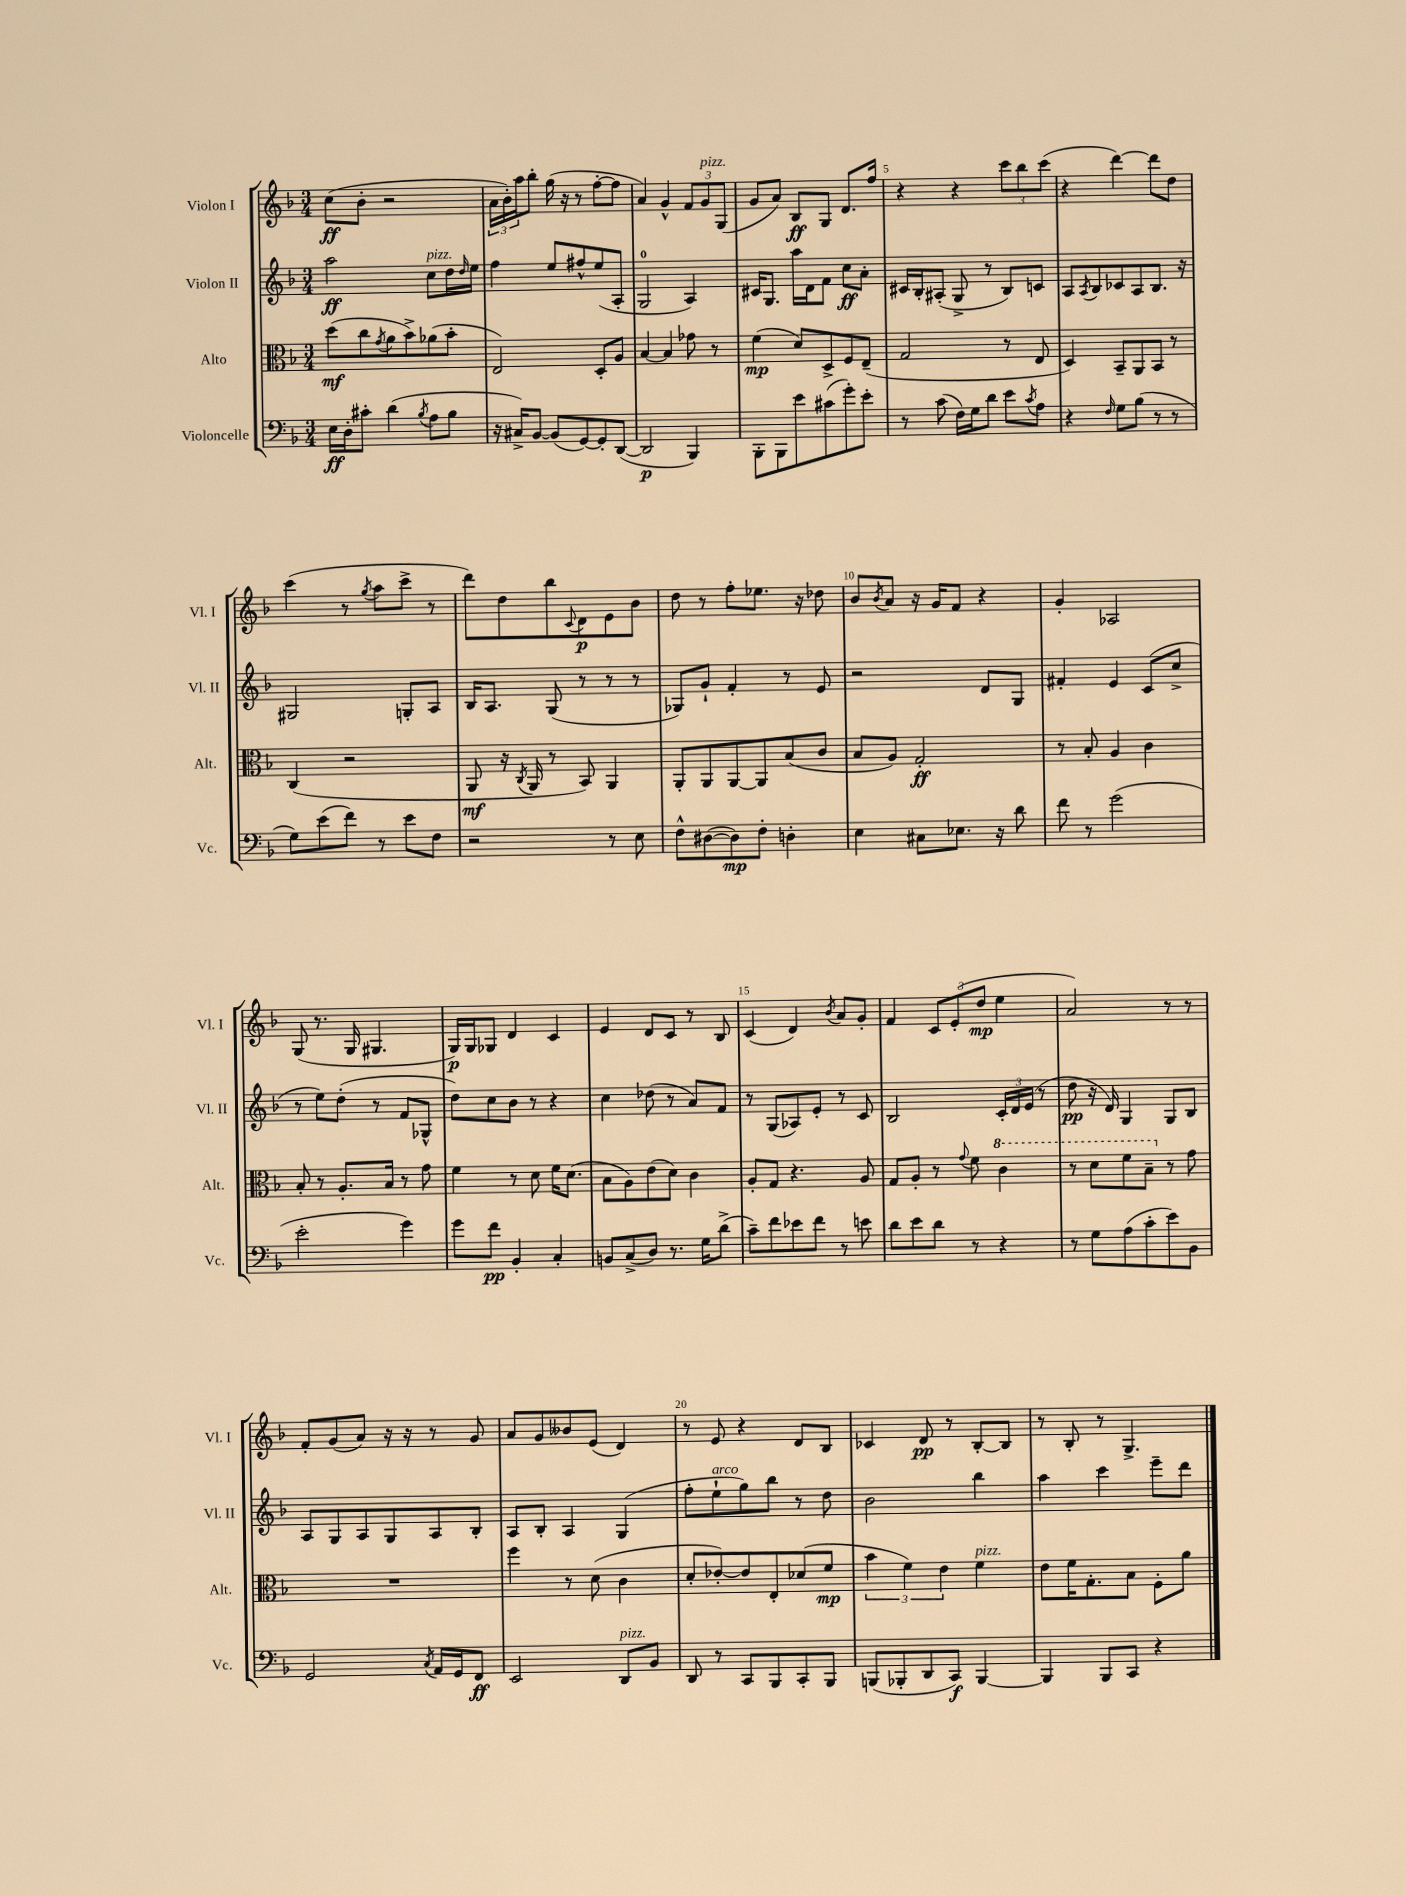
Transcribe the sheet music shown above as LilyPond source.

<<
\new StaffGroup <<
\new Staff = "s0" \with { instrumentName = "Violon I" shortInstrumentName = "Vl. I" } {
    \clef treble \key f \major \numericTimeSignature \time 3/4
    c''8\ff( bes'8-. r2 |
    \tuplet 3/2 { a'16 bes'16-.) a''16 } bes''8-. g''16( r16 r8 f''8~-. f''8 |
    a'4) g'4-^ \tuplet 3/2 { f'8 g'8^\markup { \italic "pizz." } g8( } |
    g'8 a'8) bes8\ff g8 d'8. f''16 |
    r4 r4 \tuplet 3/2 { c'''8 bes''8 c'''8( } |
    r4 d'''4~) d'''8 d''8 |
    c'''4( r8 \acciaccatura { g''8 } a''8 c'''8-> r8 |
    d'''8) d''8 bes''8 \appoggiatura { c'8 } d'8\p e'8 bes'8 |
    d''8 r8 f''8-. ees''8. r16 des''8 |
    bes'8 \acciaccatura { bes'8 } a'8 r16 g'16 f'8 r4 |
    g'4-. aes2 |
    g8( r8. g16 gis4. |
    g16\p) g16 ges8 d'4 c'4 |
    e'4 d'8 c'8 r8 bes8 |
    c'4( d'4) \acciaccatura { bes'8 } a'8 g'8-. |
    f'4 \tuplet 3/2 { c'8 e'8-.( d''8\mp } e''4 |
    a'2) r8 r8 |
    f'8-. g'8( a'8) r16 r16 r8 g'8 |
    a'8 g'8 beses'8 e'8( d'4) |
    r8 e'8 r4 d'8 bes8 |
    ces'4 d'8\pp r8 bes8~-. bes8 |
    r8 bes8-. r8 g4.-> \bar "|." |
}
\new Staff = "s1" \with { instrumentName = "Violon II" shortInstrumentName = "Vl. II" } {
    \clef treble \key f \major \numericTimeSignature \time 3/4
    a''2\ff c''8^\markup { \italic "pizz." } d''16 \grace { d''16 } e''16 |
    f''4 e''8 fis''8-^ e''8( a8-. |
    g2-0 a4) |
    cis'16 g8. a''16 d'16 f'8 c''8\ff a'8-. |
    cis'16 bes16-. ais8-.( g8-> r8 bes8) c'8 |
    a8 \acciaccatura { a8 } bes8 ces'8 a8 bes8. r16 |
    gis2 g8-. a8 |
    bes16 a8. g8( r8 r8 r8 |
    ges8) g'8-! f'4-. r8 e'8 |
    r2 d'8 g8 |
    fis'4-. e'4 c'8( c''8-> |
    r8 e''8) d''8-.( r8 f'8 ges8-^ |
    d''8) c''8 bes'8 r8 r4 |
    c''4 des''8( r8 a'8) f'8 |
    r8 g8( aes8) e'8-. r8 c'8 |
    bes2 \tuplet 3/2 { c'16-. d'16 e'16( } r8 |
    d''8\pp r16 d'16) g4 g8 bes8 |
    a8 g8 a8 g8 a8 bes8-. |
    a8 bes8-. a4 g4( |
    f''8-. e''8-!^\markup { \italic "arco" } g''8) bes''8 r8 d''8 |
    bes'2 bes''4 |
    a''4 c'''4 e'''8-- d'''8 \bar "|." |
}
\new Staff = "s2" \with { instrumentName = "Alto" shortInstrumentName = "Alt." } {
    \clef alto \key f \major \numericTimeSignature \time 3/4
    d''8\mf( c''8 \acciaccatura { g'8 } a'8 bes'8->) aes'8( bes'8-. |
    e2) d8-. a8 |
    bes4~ bes4 ges'8 r8 |
    f'4\mp( d'8) d8-> f8 e8--( |
    g2 r8 e8 |
    d4) bes,8-- a,8 bes,8 r8 |
    c4( r2 |
    a,8\mf r16 \acciaccatura { c8 } a,16 r8 bes,8) a,4 |
    a,8-. a,8 a,8~ a,8 bes8( c'8 |
    bes8 a8) g2-.\ff |
    r8 bes8-. a4 c'4 |
    bes8-. r8 a8.-. bes16 r8 g'8 |
    f'4 r8 d'8 f'16 d'8.( |
    bes8 a8) e'8( d'8) c'4 |
    a8-. g8 r4. a8 |
    g8 a8-. r8 \appoggiatura { g'8 } f'8 \ottava #1 c''4 |
    r8 d''8 f''8 bes'8-- \ottava #0 r8 g'8 |
    R2. |
    f''4 r8 d'8( c'4 |
    d'8-. ees'8~-.) ees'8 e8-. des'8( f'8\mp |
    \tuplet 3/2 { bes'4 f'4) e'4 } f'4^\markup { \italic "pizz." } |
    e'8 f'16 g8.-. bes8 f8-. a'8 \bar "|." |
}
\new Staff = "s3" \with { instrumentName = "Violoncelle" shortInstrumentName = "Vc." } {
    \clef bass \key f \major \numericTimeSignature \time 3/4
    e16\ff d16-. cis'8-. d'4( \acciaccatura { bes8 } a8 bes8 |
    r16 cis16->) bes,8~ bes,8( g,8~) g,8-. d,8~( |
    d,2\p bes,,4) |
    bes,,8-. bes,,8 e'8 cis'8( g'8-.) e'8-. |
    r8 c'8( f16) g16 d'8 e'8 \acciaccatura { c'8 } a8 |
    r4 \grace { f16 } g8 bes8( r8 r8 |
    g8) e'8( f'8) r8 e'8 f8 |
    r2 r8 e8 |
    f8-^ dis8~( dis8\mp) f8-. d4-. |
    e4 cis8 ees8. r16 d'8 |
    f'8 r8 g'2( |
    e'2-. g'4) |
    g'8 f'8\pp bes,4-. c4-. |
    b,8 c8->( d8) r8. g16 d'8->( |
    c'8--) f'8 ees'8 f'8 r8 e'8 |
    d'8 e'8 d'8 r8 r4 |
    r8 g8 a8( c'8-. e'8) bes,8 |
    g,2 \acciaccatura { c8 } a,16 g,16 f,8\ff |
    e,2 d,8^\markup { \italic "pizz." } bes,8 |
    d,8 r8 c,8 bes,,8 c,8-. bes,,8 |
    b,,8( bes,,8-. d,8 c,8\f) bes,,4~ |
    bes,,4 bes,,8 c,8 r4 \bar "|." |
}
>>
>>
\layout { \context { \Score \override BarNumber.break-visibility = ##(#f #t #t) barNumberVisibility = #(every-nth-bar-number-visible 5) } }
